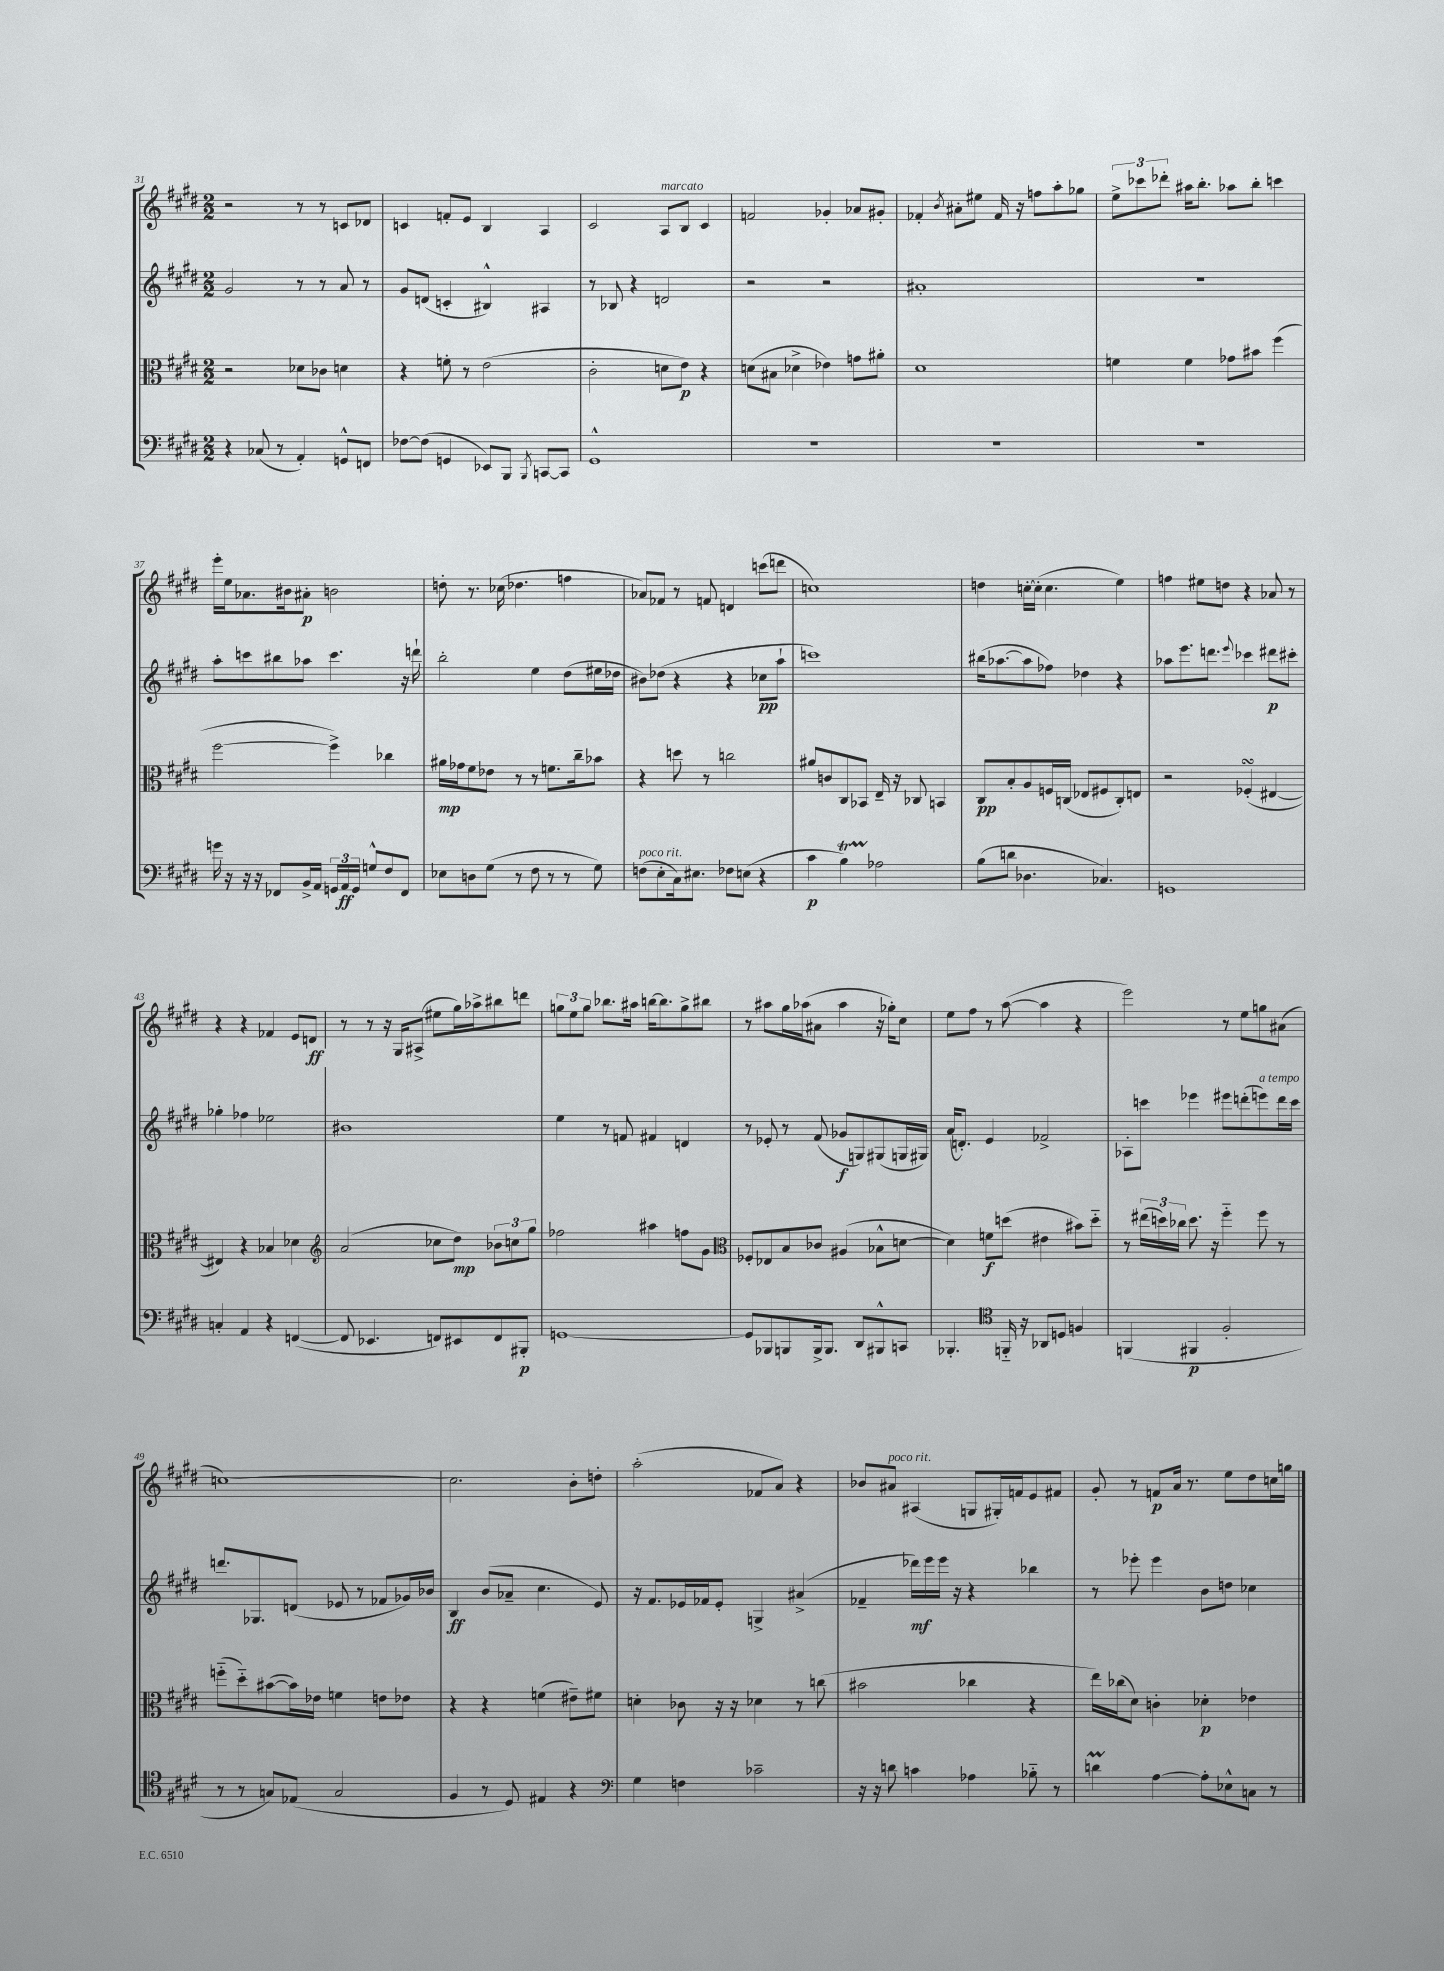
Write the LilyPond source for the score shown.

<<
\new StaffGroup <<
\new Staff = "s0" {
    \clef treble \key e \major \numericTimeSignature \time 2/2
    \autoBeamOff r2 r8 r8 c'8[ des'8] |
    c'4 f'8[-. e'8] b4 a4 |
    cis'2 a8[^\markup { \italic "marcato" } b8] cis'4 |
    f'2 ges'4-. aes'8[ gis'8]-. |
    fes'4-. \acciaccatura { b'8 } ais'8[-. eis''8] fes'16 r16 f''8[ a''8-. ges''8] |
    \tuplet 3/2 { e''8[-> ces'''8 des'''8]-. } ais''16[ b''8.]-. aes''8[ b''8]-. c'''4 |
    e'''16[-. e''16 aes'8. bis'16 ais'8]-.\p b'2 |
    d''8-. r8. ces''16( des''4. f''4 |
    aes'8[) fes'8] r8 f'8 d'4 c'''8[( d'''8] |
    c''1) |
    d''4 c''16[~-. c''16]-.( c''4. e''4) |
    f''4 eis''8[ d''8] r4 aes'8 r8 |
    r4 r4 fes'4 e'8[ d'8]\ff |
    r8 r8 r16 gis16[ ais8]->( eis''8[ gis''16) aes''16-> bis''8 d'''8] |
    \tuplet 3/2 { g''8[ e''8 g''8] } bes''8.[ ais''16] b''16[~ b''8. g''8-> bis''8] |
    r8 ais''8[ gis''16 aes''16( ais'8] aes''4 r16 ges''16[-.) cis''8] |
    e''8[ fis''8] r8 a''8~( a''4 r4 |
    e'''2) r8 e''8[ g''8 ais'8]( |
    c''1~) |
    c''2. b'8[-. d''8]-. |
    a''2-.( fes'8[ a'8]) r4 |
    bes'8[ ais'8]^\markup { \italic "poco rit." } ais4( g8[ gis16-.) f'16 e'8 fis'8] |
    gis'8-. r8 f'8[\p a'16] r8. e''8[ dis''8 c''16 g''16] \bar "|." |
}
\new Staff = "s1" {
    \clef treble \key e \major \numericTimeSignature \time 2/2
    \autoBeamOff gis'2 r8 r8 a'8 r8 |
    gis'8[ d'8]( c'4-. bis4-^) ais4 |
    r8 bes8 r4 d'2 |
    r2 r2 |
    ais'1-. |
    R1 |
    a''8[-. c'''8 bis''8 aes''8] c'''4. r16 d'''16-! |
    b''2-. e''4 dis''8[( eis''16 des''16] |
    bis'8[) des''8]( r4 r4 ces''8[\pp a''8]-! |
    c'''1) |
    bis''16[( aes''8.~ aes''8 fes''8]) des''4 r4 |
    aes''8[ e'''8. d'''8.] \appoggiatura { e'''8 } ces'''4 dis'''8[\p cis'''8]-. |
    ges''4-. fes''4 ees''2 |
    bis'1 |
    e''4 r8 f'8 fis'4 d'4 |
    r8 ees'8-. r8 fis'8( ges'8[\f g8) gis8( g16 gis16]) |
    a'16[( d'8.]-.) e'4 fes'2-> |
    aes8[-. c'''8] ees'''4 eis'''8[ d'''8-.( e'''8^\markup { \italic "a tempo" }) d'''16 c'''16] |
    d'''8.[ ges8. d'8]( ees'8 r8 fes'8[ ges'16) bes'16] |
    b4\ff b'8[( aes'8]-- cis''4. e'8) |
    r16 fis'8.[ ees'16 fes'16 ees'8]-. g4-> ais'4->( |
    fes'4-- des'''16[\mf) e'''16 e'''16] r16 r4 bes''4 |
    r8 ees'''8-. ees'''4 b'8[ d''8] ces''4 \bar "|." |
}
\new Staff = "s2" {
    \clef alto \key e \major \numericTimeSignature \time 2/2
    \autoBeamOff r2 des'8[ ces'8] d'4 |
    r4 f'8-. r8 e'2( |
    cis'2-. d'8[ e'8]\p) r4 |
    d'8[( bis8] des'4-> ees'4) g'8[ ais'8]-. |
    dis'1 |
    f'4 f'4 ges'8[ bis'8] fis''4( |
    fis''2~ fis''4->) ces''4 |
    ais'16[\mp ges'16 fis'8 ees'8] r8 r8 f'8.[ cis''16-- bes'8] |
    r4 d''8 r8 c''2 |
    ais'8[ c'8 cis8 bes,8] e16-- r16 ces8 b,4 |
    cis8[\pp b8-. a8 f16 c16]( ees8[ fis8 c8-.) e8] |
    r2 fes4-.\turn( eis4~ |
    eis4) r4 bes4 des'4 |
    \clef treble a'2( ces''8[ dis''8]\mp) \tuplet 3/2 { bes'8[ c''8 gis''8] } |
    fes''2 ais''4 f''8[ gis'8] |
    \clef alto fes8[-. ees8 b8 ces'8] ais4( bes8[-^ d'8]~ |
    d'4) f'8[\f d''8]( eis'4 bis'8[) d''8]-_ |
    r8 \tuplet 3/2 { eis''16[( d''16) ces''16] } d''8. r16 fis''4-_ fis''8 r8 |
    f''8[-_( dis''8-_) bis'8~( bis'16) ees'16] f'4 e'8[ ees'8] |
    r4 r4 f'4( eis'8[--) fis'8] |
    d'4-. ces'8 r16 r16 des'4 r8 c''8( |
    bis'2 ces''4 r4 |
    e''16[) ces''16( dis'8]) c'4-. des'4-.\p ees'4 \bar "|." |
}
\new Staff = "s3" {
    \clef bass \key e \major \numericTimeSignature \time 2/2
    \autoBeamOff r4 ces8( r8 a,4-.) g,8[-^ f,8] |
    fes8[~ fes8]( g,4 ees,8[) b,,8] \acciaccatura { b,,8 } c,8[~ c,8] |
    gis,1-^ |
    R1 |
    R1 |
    R1 |
    g'16 r16 r16 r16 fes,8[ b,16-> a,16] \tuplet 3/2 { g,16[ a,16\ff g,16] } g8[-^ fis8 fes,8] |
    ees8[ d8 gis8]( r8 fis8 r8 r8 gis8) |
    f8[^\markup { \italic "poco rit." }( e8-. cis16) eis8.] fes8[ e8]( r4 |
    cis'4\p b4\startTrillSpan) aes2\stopTrillSpan |
    b8[( d'8] des4. ces4.) |
    g,1 |
    c4-. a,4 r4 f,4~( |
    f,8 ees,4. f,8[) eis,8 f,8 bis,,8]-.\p |
    g,1~ |
    g,8[ bes,,8 b,,8 b,,16-> b,,8.] dis,8[ bis,,8-^ c,8] |
    bes,,4.-. \clef tenor f,16-_ r16 aes,8[ d8] f4 |
    f,4( fis,4\p fis2-. |
    r8 r8 g8[) ees8]( g2 |
    fis4 r8 dis8) eis4 r4 |
    \clef bass gis4 f4 ces'2-- |
    r16 r16 d'8 c'4 aes4 bes8-_ r8 |
    d'4\prall a4~ a8[-. ees8-^ c8] r8 \bar "|." |
}
>>
>>
\layout { \context { \Score currentBarNumber = #31 } }
